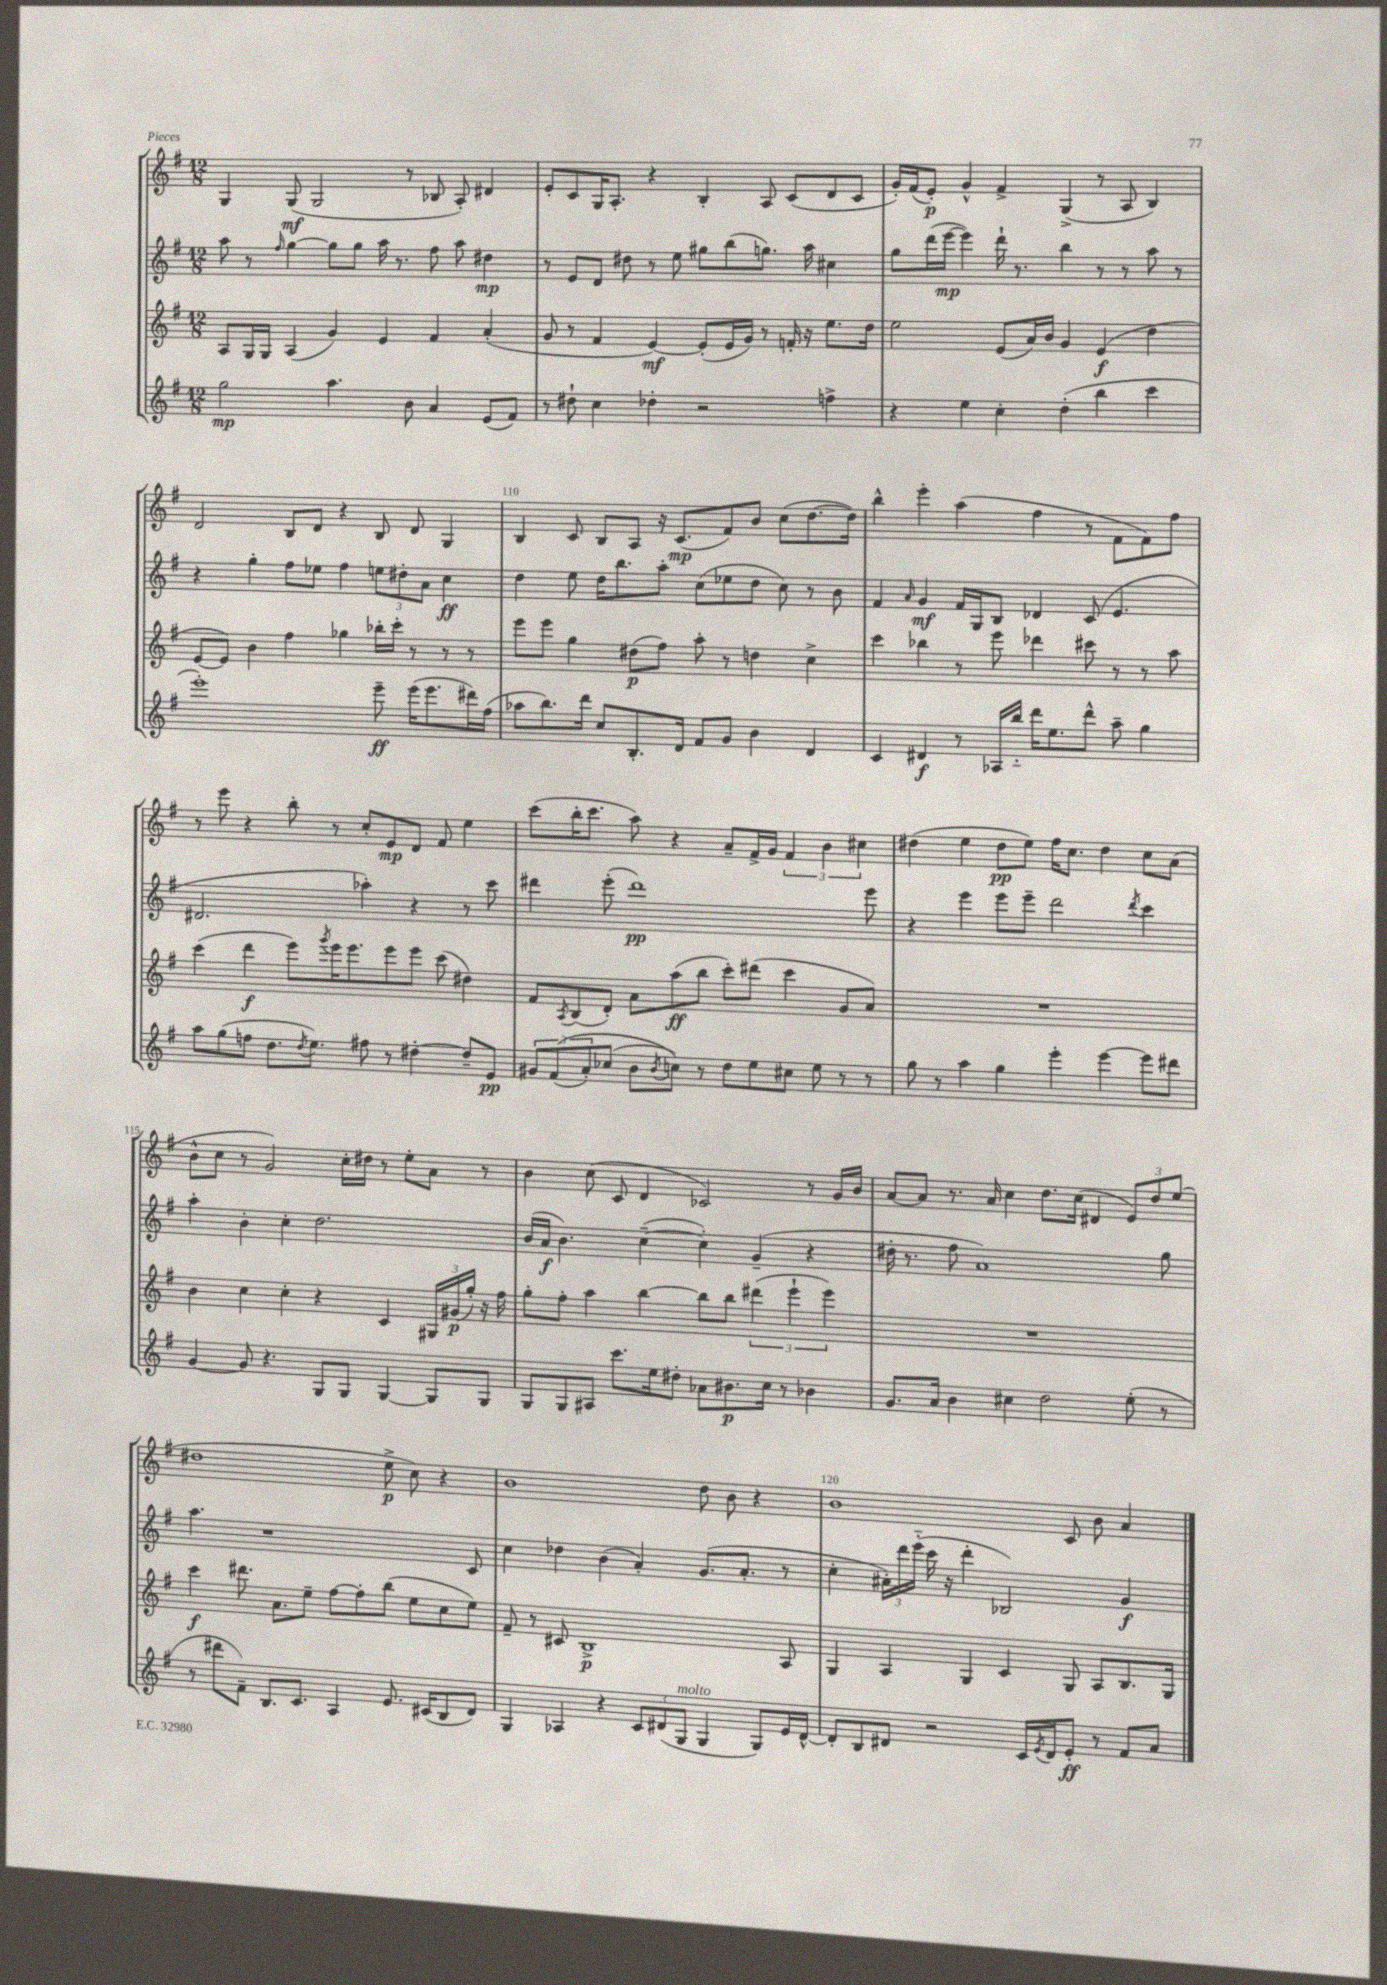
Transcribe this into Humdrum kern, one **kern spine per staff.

**kern	**dynam	**kern	**dynam	**kern	**dynam	**kern	**dynam
*part4	*part4	*part3	*part3	*part2	*part2	*part1	*part1
*staff4	*staff4	*staff3	*staff3	*staff2	*staff2	*staff1	*staff1
*clefG2	*	*clefG2	*	*clefG2	*	*clefG2	*
*k[f#]	*	*k[f#]	*	*k[f#]	*	*k[f#]	*
*M12/8	*	*M12/8	*	*M12/8	*	*M12/8	*
=106	=106	=106	=106	=106	=106	=106	=106
2gg\	mp	8A/L	.	8aa\	.	4G/	.
.	.	16G/L	.	8r	.	.	.
.	.	16G/JJ	.	.	.	.	.
.	.	.	.	16qqff#/	.	.	.
.	.	(4A/	.	[4gg\	.	(8G/	mf
.	.	.	.	.	.	2G/	.
4.aa\	.	4g/)	.	8gg\L]	.	.	.
.	.	.	.	8gg\J	.	.	.
.	.	4e/	.	16aa\	.	.	.
.	.	.	.	8.r	.	.	.
8b\	.	.	.	.	.	8r	.
4a/	.	4f#/	.	8ff#\	.	8B-X/	.
.	.	.	.	8aa\	.	8A'/)	.
(8e/L	.	(4a'/	.	4dd#X\	mp	4d#X/	.
8f#/J)	.	.	.	.	.	.	.
=107	=107	=107	=107	=107	=107	=107	=107
8r	.	8g/	.	8r	.	8e'/L	.
8dd#X`\	.	8r	.	8e/L	.	8c/	.
4cc\	.	4f#/	.	8d/J	.	16G/K	.
.	.	.	.	.	.	8.A'/J	.
.	.	.	.	8dd#X\	.	.	.
4dd-X'\	.	[4e/)	mf	8r	.	4r	.
.	.	.	.	8ee\	.	.	.
2r	.	(8e'/L]	.	8gg#X\L	.	4B'/	.
.	.	16e/L	.	(8bb\	.	.	.
.	.	16g/JJ)	.	.	.	.	.
.	.	8r	.	8.ggn\J)	.	8A/	.
.	.	16fn'/	.	.	.	(8c/L	.
.	.	16r	.	16aa\	.	.	.
4ffn^\	.	8.ee\L	.	4cc#X\	.	8d/	.
.	.	.	.	.	.	8c/J	.
.	.	16dd\Jk	.	.	.	.	.
=108	=108	=108	=108	=108	=108	=108	=108
4r	.	2ee\	.	8gg\L	.	16g'/LL)	.
.	.	.	.	.	.	(16f#/J	.
.	.	.	.	(16ddd\L	.	8e'/J)	p
.	.	.	.	[16eee\JJ	mp	.	.
4ee\	.	.	.	4eee\])	.	4g^^/	.
4cc'\	.	(8e/L	.	16ddd`\	.	4f#^/	.
.	.	.	.	8.r	.	.	.
.	.	16a/L)	.	.	.	.	.
.	.	16b/JJ	.	.	.	.	.
(4dd'\	.	4g/	.	4bb\	.	(4G^/	.
4bb\	.	(4e/	f	8r	.	8r	.
.	.	.	.	8r	.	8A/	.
4ccc\	.	4dd\	.	8aa\	.	4B/)	.
.	.	.	.	8r	.	.	.
!!LO:LB:g=z
=109	=109	=109	=109	=109	=109	=109	=109
1eee')	.	[8e/L	.	4r	.	2d/	.
.	.	8e/J])	.	.	.	.	.
.	.	4b\	.	4gg'\	.	.	.
.	.	4ff#\	.	8ff#\L	.	8B/L	.
.	.	.	.	8ee-X\J	.	8d/J	.
.	.	4gg-X\	.	4ff#\	.	4r	.
8eee~\	ff	16bb-X'\LL	.	12een\L	.	8B/	.
.	.	16ccc'\JJ	.	.	.	.	.
.	.	.	.	12dd#X'\	.	.	.
(16eee\KL	.	8r	.	.	.	8d/	.
.	.	.	.	12a\J	.	.	.
8.eee\	.	.	.	.	.	.	.
.	.	8r	.	4cc\	ff	4G/	.
16ddd#X\L)	.	8r	.	.	.	.	.
(16ff#\JJ	.	.	.	.	.	.	.
=110	=110	=110	=110	=110	=110	=110	=110
8aa-X\L	.	8eee\L	.	4dd\	.	4B/	.
8.bb\)	.	8eee\J	.	.	.	.	.
.	.	4gg\	.	8ee\	.	8c/	.
16ddd\Jk	.	.	.	.	.	.	.
8cc/L	.	.	.	16dd\KL	.	8B/L	.
.	.	.	.	8.bb\	.	.	.
8.B'/	.	(8dd#X\L	p	.	.	8A/J	.
.	.	8ff#\J)	.	8aa'\J	.	16r	.
16d/Jk	.	.	.	.	.	(8.c/L	mp
8f#/L	.	8aa'\	.	(8cc\L	.	.	.
8g/J	.	8r	.	8ee-X\	.	8f#/)	.
4b\	.	4ddn\	.	8dd\J	.	8b/J	.
.	.	.	.	8cc\)	.	(8cc\L	.
4d/	.	4cc^\	.	8r	.	[8.dd\	.
.	.	.	.	8b\	.	.	.
.	.	.	.	.	.	16dd\Jk])	.
=111	=111	=111	=111	=111	=111	=111	=111
4c/	.	4ccc\	.	4f#/	.	4bb^^\	.
.	.	.	.	16qqa/	.	.	.
4d#X/	f	4bb-X\	.	4g/	mf	4eee'\	.
8r	.	8r	.	16f#/LL	.	(4aa\	.
.	.	.	.	16G/J	.	.	.
16A-X/LL	.	8eee\	.	8B/J	.	.	.
16bb/JJ	.	.	.	.	.	.	.
16ddd\KL	.	4ddd-X\	.	4d-X/	.	4ff#\	.
8.ee\	.	.	.	.	.	.	.
8ddd^^\J	.	8ccc#X\	.	(8c/	.	8r	.
8aa~\	.	8r	.	4.e/	.	8f#\L	.
4gg\	.	8r	.	.	.	8f#\)	.
.	.	8aa\	.	.	.	8ff#\J	.
!!LO:LB:g=z
=112	=112	=112	=112	=112	=112	=112	=112
8aa\L	.	(4ccc\	.	2.d#X/	.	8r	.
(8gg\	.	.	.	.	.	8eee\	.
8ffn\J	.	4ddd\	f	.	.	4r	.
8.dd\L	.	.	.	.	.	.	.
.	.	8eee\L)	.	.	.	8bb'\	.
8qdd/	.	.	.	.	.	.	.
8.ee\J)	.	.	.	.	.	.	.
.	.	8qggg/	.	.	.	.	.
.	.	16eee\K	.	.	.	8r	.
.	.	8.eee\	.	.	.	.	.
8ff#X\	.	.	.	4aa-X'\)	.	8cc'/L	.
8r	.	8eee\	.	.	.	8e/	mp
[4dd#X'\	.	8eee\J	.	4r	.	8d/J	.
.	.	(8ccc\	.	.	.	8f#/	.
8dd#~/L]	.	4dd#X\)	.	8r	.	4ee\	.
8e/J	pp	.	.	8ccc\	.	.	.
=113	=113	=113	=113	=113	=113	=113	=113
12g#X/L	.	8f#/L	.	4ddd#X\	.	(8ccc\L	.
((12f#/	.	.	.	.	.	.	.
.	.	8qA/	.	.	.	.	.
.	.	(8B/	.	.	.	16bb'\K	.
12a'/)	.	.	.	.	.	.	.
.	.	.	.	.	.	8.ccc\J	.
(8cc-X/J	.	8d'/J)	.	(8eee'\	.	.	.
8b\L	.	8a\L	.	1ddd#)	pp	8aa\)	.
8qb/	.	.	.	.	.	.	.
8ccn\J))	.	(8aa\	ff	.	.	4r	.
8r	.	8bb\J	.	.	.	.	.
8dd\L	.	8ccc'\L)	.	.	.	8a~/L	.
8ee\	.	(8ddd#X\J	.	.	.	16f#^/L	.
.	.	.	.	.	.	16g/JJ	.
8cc#X\J	.	4ccc\	.	.	.	6f#/	.
8ee\	.	.	.	.	.	.	.
.	.	.	.	.	.	6b\	.
8r	.	8g/L	.	.	.	.	.
.	.	.	.	.	.	6cc#X\	.
8r	.	8a/J)	.	8eee\	.	.	.
=114	=114	=114	=114	=114	=114	=114	=114
8gg\	.	1.r	.	4r	.	(4dd#X\	.
8r	.	.	.	.	.	.	.
4aa\	.	.	.	4eee\	.	4ee\	.
4gg\	.	.	.	8eee\L	.	8dd#\L	pp
.	.	.	.	8eee~\J	.	8ee\J)	.
4eee'\	.	.	.	2ddd\	.	16ff#\KL	.
.	.	.	.	.	.	8.cc\J	.
[4eee\	.	.	.	.	.	4dd#\	.
.	.	.	.	8qddd/	.	.	.
8eee\L]	.	.	.	4ccc\	.	8cc\L	.
8ddd#X\J	.	.	.	.	.	(8a\J	.
!!LO:LB:g=z
=115	=115	=115	=115	=115	=115	=115	=115
[4g/	.	4b\	.	4aa'\	.	8b^^\L	.
.	.	.	.	.	.	8cc\J	.
8g/]	.	4cc\	.	4b'\	.	8r	.
4.r	.	.	.	.	.	2g/)	.
.	.	4cc'\	.	4cc'\	.	.	.
8G/L	.	4r	.	2.dd\	.	.	.
8G/J	.	.	.	.	.	16cc'\LL	.
.	.	.	.	.	.	16dd#X\JJ	.
[4G/	.	4c/	.	.	.	8r	.
.	.	.	.	.	.	8ee'\L	.
8G/L]	.	24G#X/LL	.	.	.	8a\J	.
.	.	(24g#X/	p	.	.	.	.
.	.	24gg'/JJ)	.	.	.	.	.
8G/J	.	16r	.	.	.	8r	.
.	.	16ff#\	.	.	.	.	.
=116	=116	=116	=116	=116	=116	=116	=116
8G/L	.	8gg'\L	.	(16b/LL	.	4b\	.
.	.	.	.	16a/JJ	f	.	.
8G/	.	8ff#'\J	.	4.b\)	.	.	.
8A#X/J	.	4aa\	.	.	.	(8cc\	.
8.ccc\L	.	.	.	.	.	8c/	.
.	.	[4bb\	.	([4cc~\	.	4d/	.
16ee\k	.	.	.	.	.	.	.
8dd#X'\J	.	.	.	.	.	.	.
8a-X\L	.	8bb\L]	.	4cc'\])	.	2c-X/)	.
8.b#X\	p	8bb\J	.	.	.	.	.
.	.	(6ddd#X\	.	(4g~/	.	.	.
16cc\Jk	.	.	.	.	.	.	.
8r	.	.	.	.	.	.	.
.	.	6eee`\	.	.	.	.	.
4b-X\	.	.	.	4r	.	8r	.
.	.	6eee\)	.	.	.	.	.
.	.	.	.	.	.	16g/LL	.
.	.	.	.	.	.	16b/JJ	.
=117	=117	=117	=117	=117	=117	=117	=117
8.g/L	.	1.r	.	16dd#X'\	.	[8a/L	.
.	.	.	.	8.r	.	.	.
.	.	.	.	.	.	8a/J]	.
16a/Jk	.	.	.	.	.	.	.
4b\	.	.	.	8ff#\	.	8.r	.
.	.	.	.	1a)	.	.	.
.	.	.	.	.	.	16a/	.
4cc#X\	.	.	.	.	.	4cc\	.
2dd\	.	.	.	.	.	8.dd\L	.
.	.	.	.	.	.	(16cc\Jk	.
.	.	.	.	.	.	4d#X/	.
(8ee'\	.	.	.	.	.	12e/L)	.
.	.	.	.	.	.	12dd/	.
8r	.	.	.	8gg\	.	.	.
.	.	.	.	.	.	(12ee/J	.
!!LO:LB:g=z
=118	=118	=118	=118	=118	=118	=118	=118
8r	.	4ccc\	f	4.aa\	.	1dd#X	.
8ddd#X\L	.	.	.	.	.	.	.
8f#~\J)	.	8.ddd#X\	.	.	.	.	.
8.B/L	.	.	.	1r	.	.	.
.	.	8.a\L	.	.	.	.	.
8.c/J	.	.	.	.	.	.	.
.	.	8ee~\J	.	.	.	.	.
4A/	.	[8ff#\L	.	.	.	.	.
.	.	8ff#'\]	.	.	.	.	.
8.e/	.	(8bb\J	.	.	.	8ee^\	p
.	.	8ee\L	.	.	.	8cc\)	.
(16c#X/KL	.	.	.	.	.	.	.
8B/	.	8cc\	.	.	.	4r	.
8d/J)	.	8ee\J)	.	8c/	.	.	.
=119	=119	=119	=119	=119	=119	=119	=119
4G/	.	8f#~/	.	4cc\	.	1b	.
.	.	8r	.	.	.	.	.
4A-X/	.	8c#X/	.	4dd-X\	.	.	.
.	.	1B^	p	.	.	.	.
4r	.	.	.	(4b\	.	.	.
12c/L	.	.	.	4a'/)	.	.	.
(12d#X/	.	.	.	.	.	.	.
!LO:TX:a:i:t=molto	!	!	!	!	!	!	!
12G/J	.	.	.	.	.	.	.
4G/	.	.	.	(8.g/L	.	8dd\	.
.	.	.	.	.	.	8b\	.
.	.	.	.	8.a'/J	.	.	.
8G/L)	.	.	.	.	.	4r	.
16e/L	.	8A/	.	8r	.	.	.
[16d#^^/JJ	.	.	.	.	.	.	.
=120	=120	=120	=120	=120	=120	=120	=120
8d#'/L]	.	4G/	.	4cc'\	.	1b	.
8B/	.	.	.	.	.	.	.
8d#X/J	.	4A/	.	24a#X'\LL)	.	.	.
.	.	.	.	24ddd\	.	.	.
.	.	.	.	(24eee\JJ	.	.	.
2r	.	.	.	16ccc\	.	.	.
.	.	.	.	16r	.	.	.
.	.	4G/	.	4ddd'\	.	.	.
.	.	4c/	.	2B-X/)	.	.	.
16c/LL	.	.	.	.	.	.	.
8qe/	.	.	.	.	.	.	.
16d#/J	.	.	.	.	.	.	.
8e'/J	ff	8G/	.	.	.	8c/	.
8r	.	8A/L	.	.	.	8b\	.
8f#/L	.	8.B/	.	4g/	f	4a/	.
8a/J	.	.	.	.	.	.	.
.	.	16G/Jk	.	.	.	.	.
==	==	==	==	==	==	==	==
*-	*-	*-	*-	*-	*-	*-	*-
